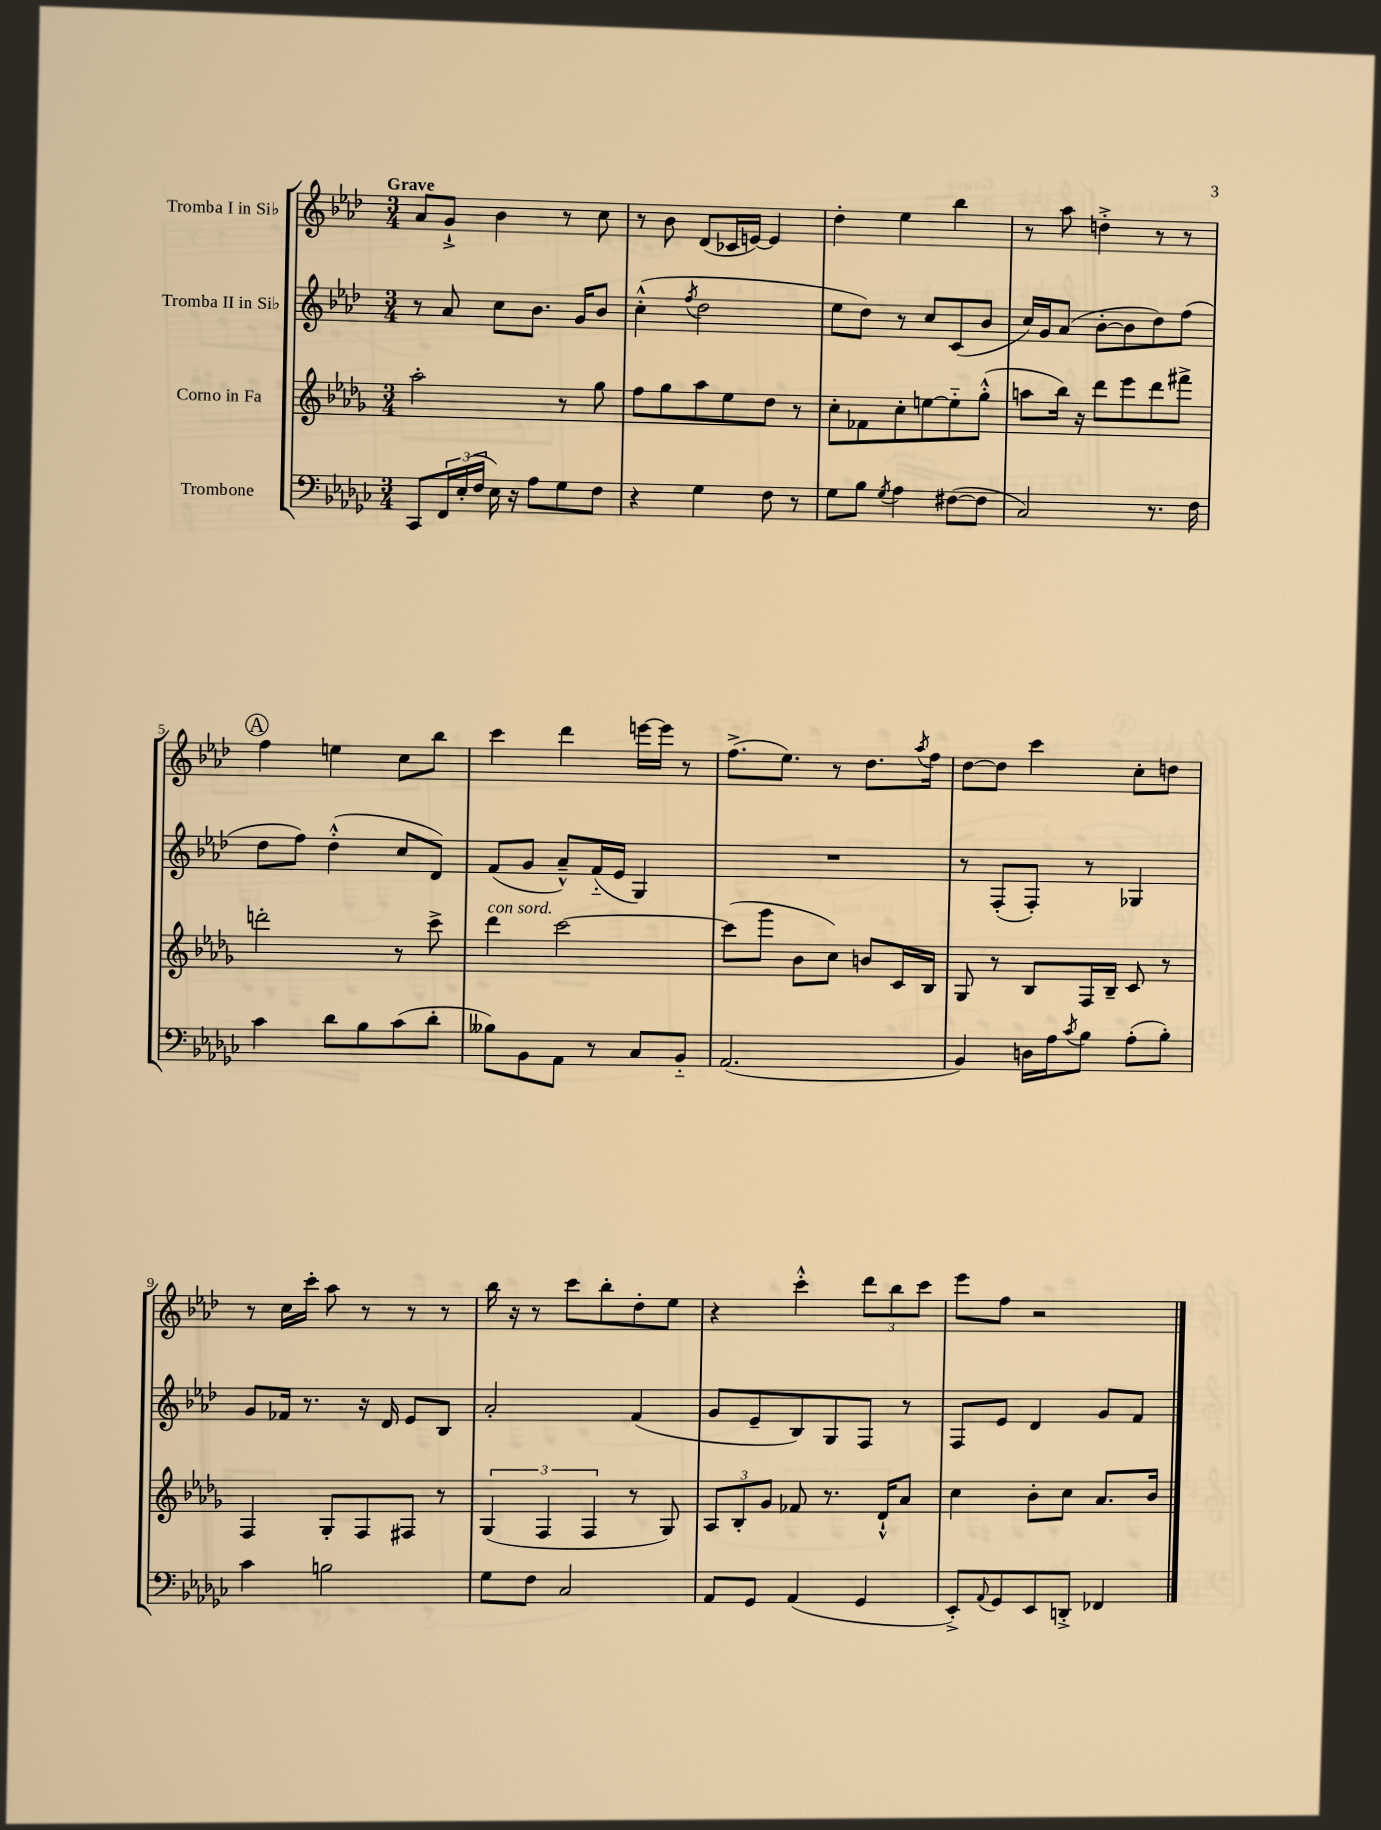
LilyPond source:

<<
\new StaffGroup <<
\new Staff = "s0" \with { instrumentName = "Tromba I in Sib" } {
    \clef treble \key aes \major \numericTimeSignature \time 3/4 \tempo "Grave"
    aes'8 g'8-!-> bes'4 r8 c''8 |
    r8 bes'8 des'8( ces'16 e'16~) e'4 |
    des''4-. ees''4 bes''4 |
    r8 aes''8 d''4-.-> r8 r8 |
    \mark \markup { \circle "A" } f''4 e''4 c''8 bes''8 |
    c'''4 des'''4 e'''16~ e'''16 r8 |
    f''8.->( ees''8.) r8 des''8. \acciaccatura { aes''8 } f''16 |
    des''8~ des''8 c'''4 c''8-. d''8 |
    r8 c''16 c'''16-. aes''8 r8 r8 r8 |
    bes''16 r16 r8 c'''8 bes''8-. des''8-. ees''8 |
    r4 c'''4-.-^ \tuplet 3/2 { des'''8 bes''8 c'''8 } |
    ees'''8 f''8 r2 \bar "|." |
}
\new Staff = "s1" \with { instrumentName = "Tromba II in Sib" } {
    \clef treble \key aes \major \numericTimeSignature \time 3/4
    r8 aes'8 c''8 bes'8. g'16 bes'8 |
    c''4-.-^( \acciaccatura { f''8 } des''2 |
    ees''8 des''8) r8 c''8 c'8( bes'8 |
    c''16) g'16 aes'8( bes'8~-. bes'8 des''8) f''8( |
    \mark \markup { \circle "A" } des''8 f''8) des''4-.-^( c''8 des'8) |
    f'8( g'8 aes'8---^) f'16-_( ees'16 g4) |
    R2. |
    r8 f8-.( f8-.) r8 ges4 |
    g'8 fes'16 r8. r16 des'16 ees'8 bes8 |
    aes'2-. f'4( |
    g'8 ees'8-- bes8) g8 f8 r8 |
    f8 ees'8 des'4 g'8 f'8 \bar "|." |
}
\new Staff = "s2" \with { instrumentName = "Corno in Fa" } {
    \clef treble \key des \major \numericTimeSignature \time 3/4
    aes''2-. r8 ges''8 |
    f''8 ges''8 aes''8 ees''8 des''8 r8 |
    c''8-. fes'8 c''8-. e''8~ e''8-_ ges''8-.-^( |
    a''8 bes''16) r16 des'''8 ees'''8 des'''8 fis'''8-> |
    \mark \markup { \circle "A" } d'''2-. r8 c'''8-> |
    des'''4^\markup { \italic "con sord." } c'''2~ |
    c'''8( ges'''8 bes'8 c''8) b'8 c'16 bes16 |
    ges8 r8 bes8 f16 bes16-- c'8 r8 |
    f4 ges8-. f8 fis8 r8 |
    \tuplet 3/2 { ges4( f4 f4 } r8 ges8) |
    \tuplet 3/2 { aes8 bes8-. ges'8 } fes'8 r8. des'16-!-^ aes'8 |
    c''4 bes'8-. c''8 aes'8. bes'16 \bar "|." |
}
\new Staff = "s3" \with { instrumentName = "Trombone" } {
    \clef bass \key ges \major \numericTimeSignature \time 3/4
    ces,8 \tuplet 3/2 { f,16 ees16-.( f16 } ees16) r16 aes8 ges8 f8 |
    r4 ges4 f8 r8 |
    ges8 bes8 \acciaccatura { ges8 } aes4 fis8~( fis8 |
    ces2) r8. f16 |
    \mark \markup { \circle "A" } ces'4 des'8 bes8 ces'8( des'8-. |
    beses8) bes,8 aes,8 r8 ces8 bes,8-_ |
    aes,2.( |
    bes,4) d16 aes16 \acciaccatura { ces'8 } bes8 aes8-.( bes8-.) |
    ces'4 b2 |
    ges8 f8 ces2 |
    aes,8 ges,8 aes,4( ges,4 |
    ees,8-.->) \appoggiatura { aes,8 } ges,8 ees,8 d,8-.-> fes,4 \bar "|." |
}
>>
>>
